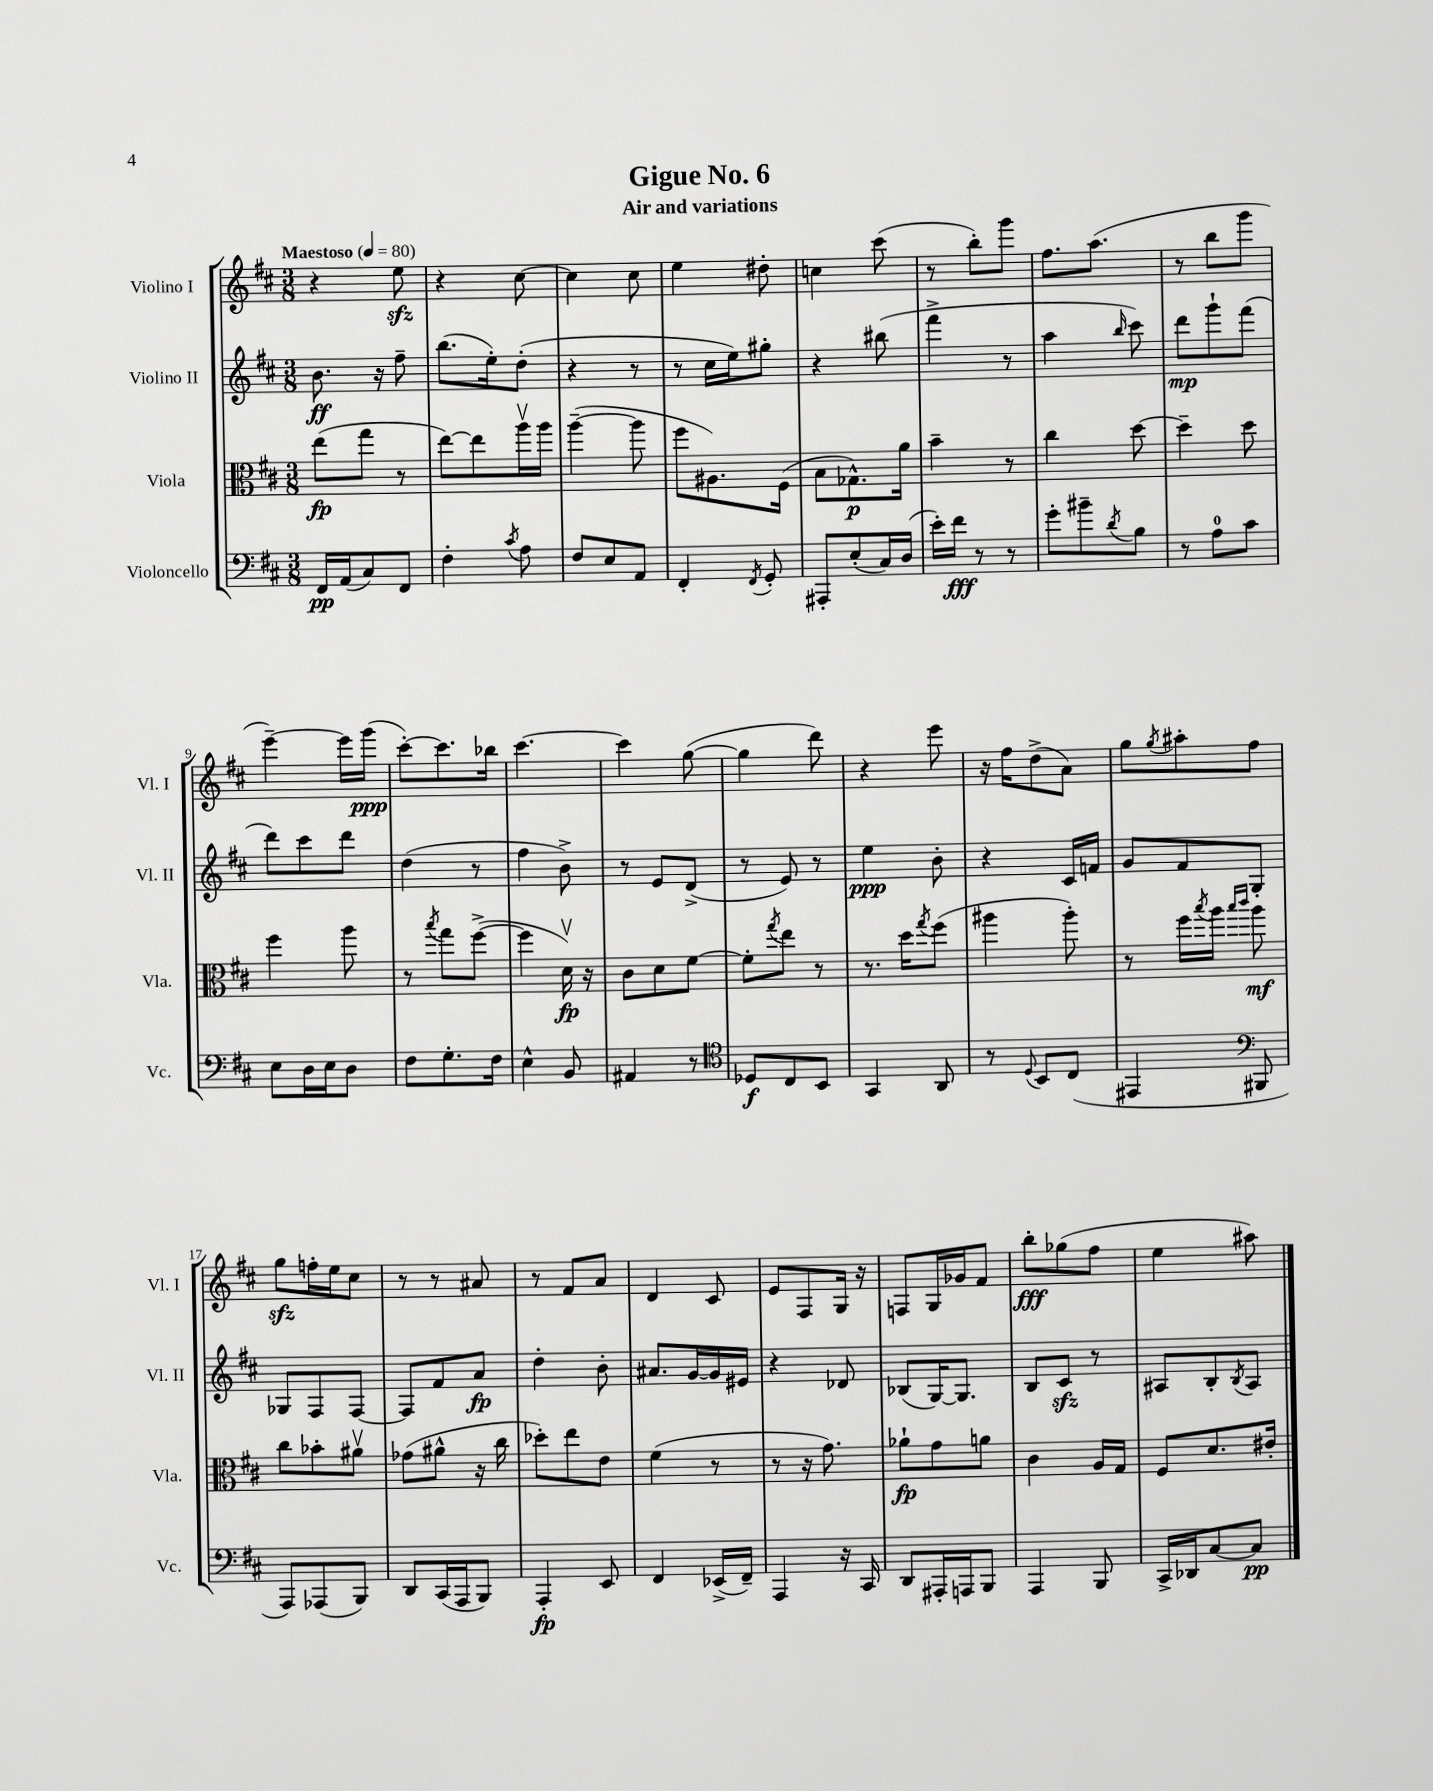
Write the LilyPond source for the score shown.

\header { title = "Gigue No. 6" subtitle = "Air and variations" }
<<
\new StaffGroup <<
\new Staff = "s0" \with { instrumentName = "Violino I" shortInstrumentName = "Vl. I" } {
    \clef treble \key d \major \numericTimeSignature \time 3/8 \tempo "Maestoso" 4 = 80
    r4 e''8\sfz |
    r4 cis''8~ |
    cis''4 cis''8 |
    e''4 dis''8-. |
    c''4 cis'''8( |
    r8 b''8-.) g'''8 |
    fis''8. a''8.( |
    r8 b''8 g'''8 |
    e'''4~--) e'''16 g'''16\ppp( |
    cis'''8~-.) cis'''8. bes''16 |
    cis'''4.~ |
    cis'''4 g''8~( |
    g''4 d'''8) |
    r4 e'''8 |
    r16 fis''16 d''8->( a'8) |
    g''8 \acciaccatura { g''8 } ais''8-. fis''8 |
    g''8\sfz f''16-. e''16 cis''8 |
    r8 r8 ais'8 |
    r8 fis'8 a'8 |
    d'4 cis'8 |
    e'8 fis8 g16 r16 |
    f8 g16 ges'16 fis'8 |
    b''8-.\fff ges''8( fis''8 |
    e''4 ais''8) \bar "|." |
}
\new Staff = "s1" \with { instrumentName = "Violino II" shortInstrumentName = "Vl. II" } {
    \clef treble \key d \major \numericTimeSignature \time 3/8
    b'8.\ff r16 fis''8-- |
    b''8.( e''16-.) d''8-.( |
    r4 r8 |
    r8 cis''16 e''16) gis''8-. |
    r4 bis''8( |
    fis'''4-> r8 |
    a''4 \grace { b''16 } cis'''8) |
    d'''8\mp g'''8-! fis'''8( |
    d'''8) cis'''8 d'''8 |
    d''4( r8 |
    fis''4 b'8->) |
    r8 e'8 d'8->( |
    r8 e'8) r8 |
    e''4\ppp b'8-. |
    r4 cis'16 f'16 |
    g'8 fis'8 g8-. |
    ges8 fis8 fis8~ |
    fis8 fis'8 a'8\fp |
    d''4-. b'8-. |
    ais'8. g'16~ g'16 eis'16 |
    r4 des'8 |
    bes8( g16~) g8. |
    b8 cis'8\sfz r8 |
    ais8 b8-. \acciaccatura { b8 } ais8 \bar "|." |
}
\new Staff = "s2" \with { instrumentName = "Viola" shortInstrumentName = "Vla." } {
    \clef alto \key d \major \numericTimeSignature \time 3/8
    e''8\fp( g''8 r8 |
    e''8~) e''8 a''16\upbow a''16 |
    a''4~--( a''8 |
    fis''8 ais8.) fis16( |
    b8 ges8.-^\p) a'16 |
    b'4-- r8 |
    cis''4 d''8~ |
    d''4-- d''8 |
    fis''4 a''8 |
    r8 \acciaccatura { b''8 } g''8 fis''8~->( |
    fis''4 d'16\upbow\fp) r16 |
    cis'8 d'8 fis'8~ |
    fis'8-. \acciaccatura { g''8 } e''8 r8 |
    r8. d''16 \acciaccatura { g''8 } fis''8( |
    ais''4 ais''8-.) |
    r8 fis''16 \acciaccatura { b''8 } a''16 \grace { b''16 cis'''16 } a''8\mf |
    cis''8 bes'8-. ais'8\upbow |
    ges'8( ais'8-^ r16 cis''16 |
    des''8-.) e''8 e'8 |
    fis'4( r8 |
    r8 r16 g'8.) |
    aes'8-!\fp g'8 a'8 |
    cis'4 a16 g16 |
    fis8 d'8. eis'16-. \bar "|." |
}
\new Staff = "s3" \with { instrumentName = "Violoncello" shortInstrumentName = "Vc." } {
    \clef bass \key d \major \numericTimeSignature \time 3/8
    fis,16\pp a,16( cis8) fis,8 |
    fis4-. \acciaccatura { cis'8 } a8 |
    fis8 e8 a,8 |
    fis,4-. \acciaccatura { fis,8 } g,8-. |
    ais,,8-. e8-.( cis16) d16( |
    e'16-.) fis'16\fff r8 r8 |
    g'8-. bis'8-- \acciaccatura { d'8 } b8 |
    r8 a8-0 cis'8 |
    e8 d16 e16 d8 |
    fis8 g8.-. fis16 |
    e4-^ b,8 |
    ais,4 r8 |
    \clef tenor des8\f cis8 b,8 |
    g,4 a,8 |
    r8 \appoggiatura { d8 } b,8 cis8( |
    eis,4 \clef bass bis,,8 |
    a,,8) aes,,8( b,,8) |
    d,8 cis,16( a,,16 b,,8) |
    a,,4-.\fp e,8 |
    fis,4 ees,16->( fis,16--) |
    a,,4 r16 cis,16 |
    d,8 ais,,16-. a,,16 b,,8 |
    a,,4 b,,8 |
    cis,16-> des,16 cis8~ cis8\pp \bar "|." |
}
>>
>>
